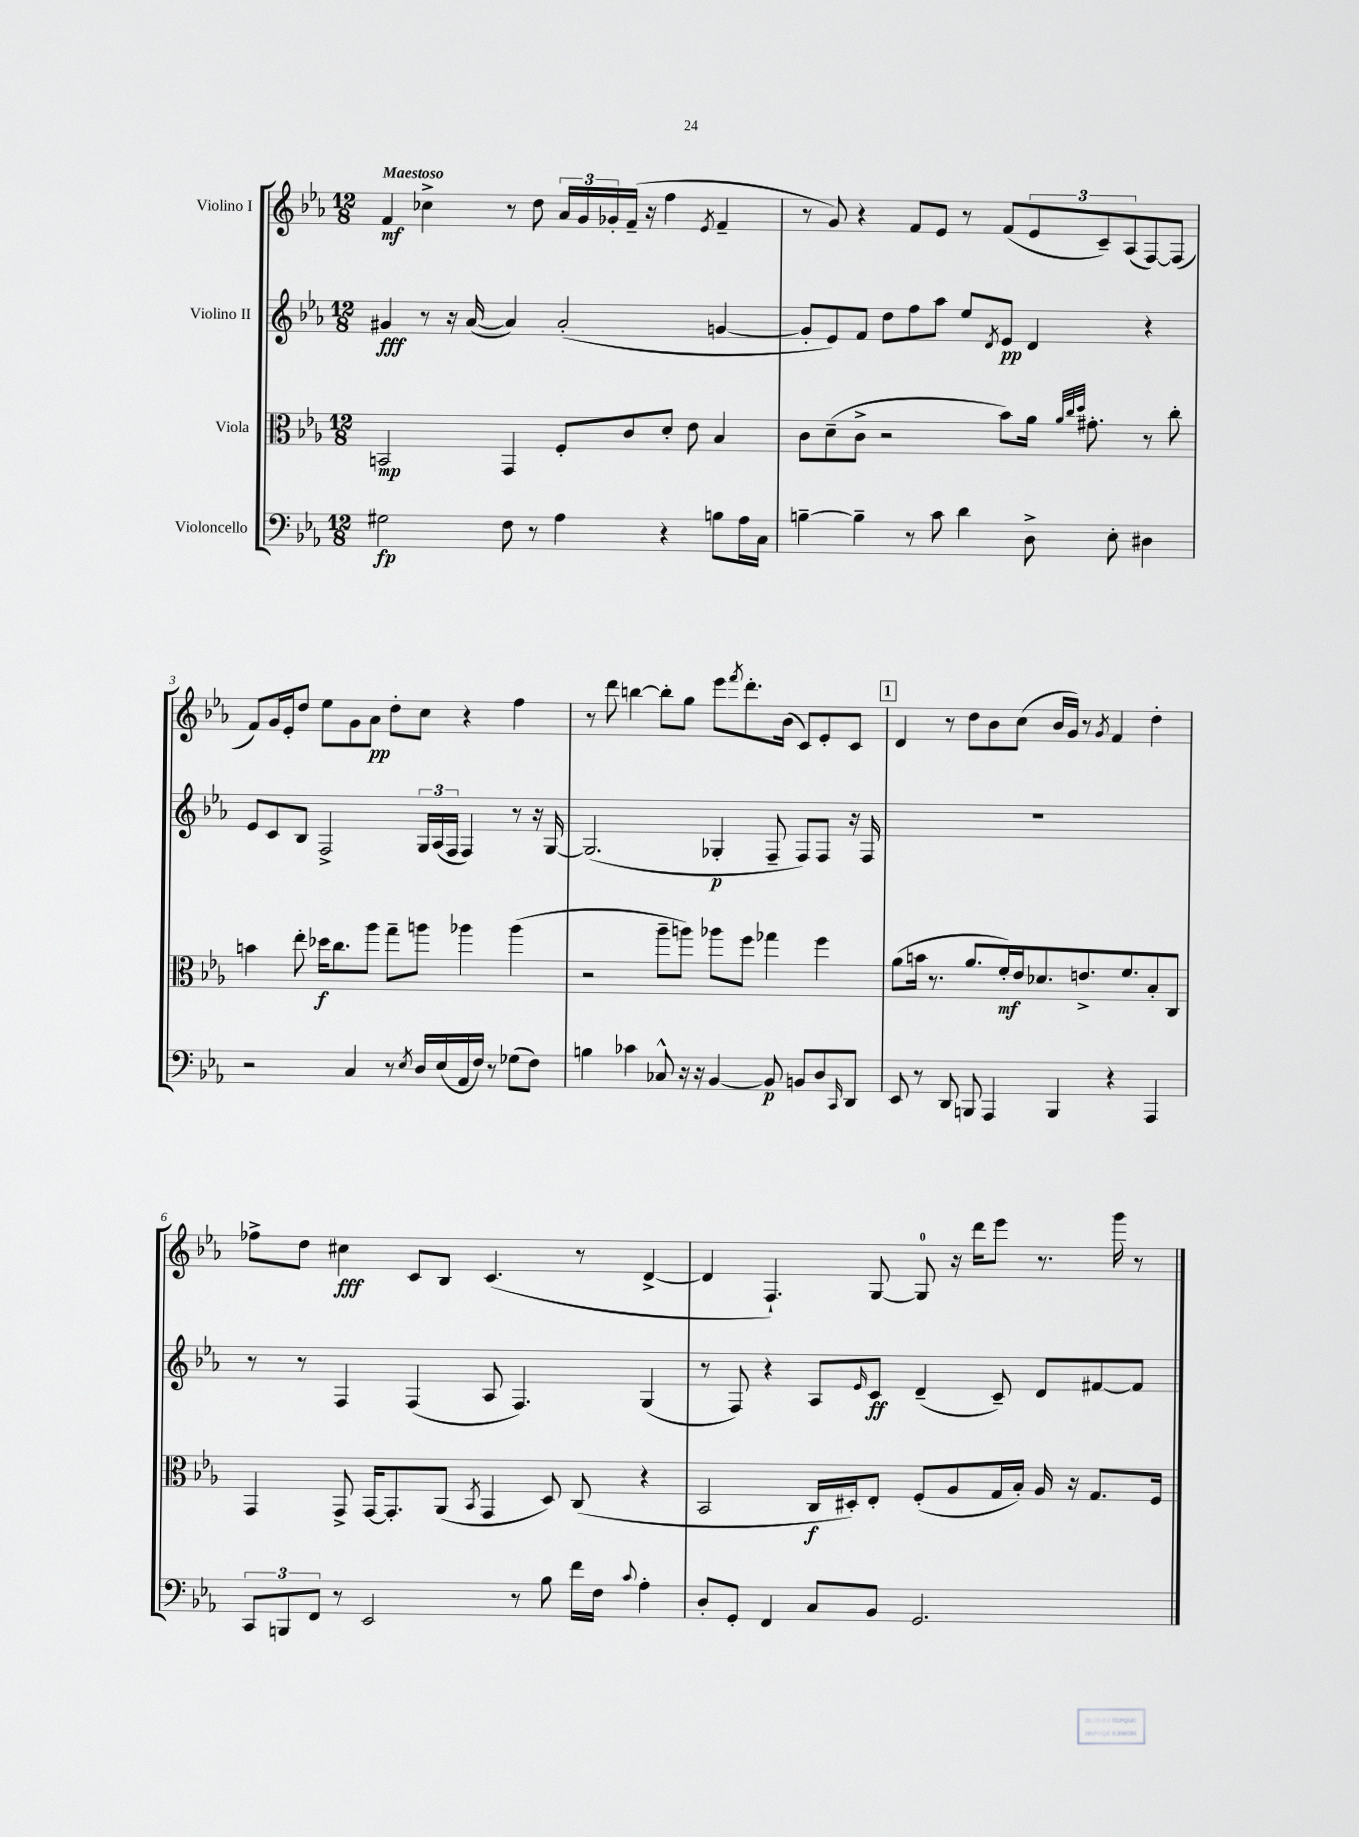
<<
\new StaffGroup <<
\new Staff = "s0" \with { instrumentName = "Violino I" } {
    \clef treble \key ees \major \numericTimeSignature \time 12/8 \tempo "Maestoso"
    f'4\mf ces''4-> r8 d''8 \tuplet 3/2 { aes'16 g'16 ges'16-. } f'16--( r16 f''4 \acciaccatura { ees'8 } f'4-- |
    r8 g'8) r4 f'8 ees'8 r8 f'8( \tuplet 3/2 { ees'8 c'8--) aes8( } f8~) f8( |
    f'8) g'16 ees'16-. d''8 ees''8 g'8 aes'8\pp d''8-. c''8 r4 f''4 |
    r8 d'''8 b''4~ b''8-. g''8 ees'''8 \acciaccatura { f'''8 } d'''8.-. bes'16( c'8) ees'8-. c'8 |
    \mark \markup { \box "1" } d'4 r8 d''8 bes'8 c''8( bes'16 g'16) r8 \acciaccatura { g'8 } f'4 d''4-. |
    fes''8-> d''8 cis''4\fff c'8 bes8 c'4.( r8 d'4~-> |
    d'4 f4.-!) g8~ g8-0 r16 d'''16 ees'''8 r8. g'''16 r8 \bar "|." |
}
\new Staff = "s1" \with { instrumentName = "Violino II" } {
    \clef treble \key ees \major \numericTimeSignature \time 12/8
    gis'4\fff r8 r16 aes'16~( aes'4) aes'2-.( g'4~ |
    g'8-. ees'8) f'8 d''8 f''8 aes''8 ees''8 \acciaccatura { d'8 } ees'8\pp d'4 r4 |
    ees'8 c'8 bes8 f2-> \tuplet 3/2 { g16 aes16( f16 } f4) r8 r16 g16~ |
    g2.( ges4-.\p f8-- f8) f8 r16 f16 |
    \mark \markup { \box "1" } R1. |
    r8 r8 f4 f4( aes8 f4.) g4( |
    r8 f8) r4 aes8 \grace { ees'16 } c'8\ff d'4--( c'8--) d'8 fis'8~ fis'8 \bar "|." |
}
\new Staff = "s2" \with { instrumentName = "Viola" } {
    \clef alto \key ees \major \numericTimeSignature \time 12/8
    b,2\mp g,4 f8-. c'8 d'8-. ees'8 bes4 |
    c'8 d'8--( c'8-> r2 bes'8) aes'16 \grace { aes'32 c''32 d''32 } gis'8.-. r8 c''8-. |
    b'4 ees''8-. des''16\f c''8. aes''8 g''8-- a''8 aes''4 aes''4( |
    r2 aes''8-- a''8) aes''8 f''8 ges''4 f''4 |
    \mark \markup { \box "1" } aes'8( b'16 r8. aes'8. f'16-.\mf) ees'16 des'8. e'8.-> f'8. bes8-. c8 |
    g,4 g,8-> g,16~ g,8.-. aes,8( \acciaccatura { bes,8 } g,4 d8) c8( r4 |
    bes,2 c16\f dis16-.) ees8-. f8-.( aes8 g16 bes16-.) aes16 r16 g8. f16 \bar "|." |
}
\new Staff = "s3" \with { instrumentName = "Violoncello" } {
    \clef bass \key ees \major \numericTimeSignature \time 12/8
    gis2\fp f8 r8 aes4 r4 b8 aes16 c16 |
    b4~-- b4-- r8 c'8 d'4 d8-> ees8-. dis4 |
    r2 c4 r8 \acciaccatura { ees8 } d16 ees16( aes,16 f16) r8 ges8( f8) |
    b4 ces'4 ces8-^ r16 r16 bes,4~ bes,8\p b,8 d8 \grace { c,16 } d,8 |
    \mark \markup { \box "1" } ees,8 r8 d,8 b,,8 aes,,4 b,,4 r4 aes,,4 |
    \tuplet 3/2 { c,8 b,,8 f,8 } r8 ees,2 r8 bes8 f'16 f16 \appoggiatura { c'8 } aes4-. |
    d8-. g,8-. f,4 c8 bes,8 g,2. \bar "|." |
}
>>
>>
